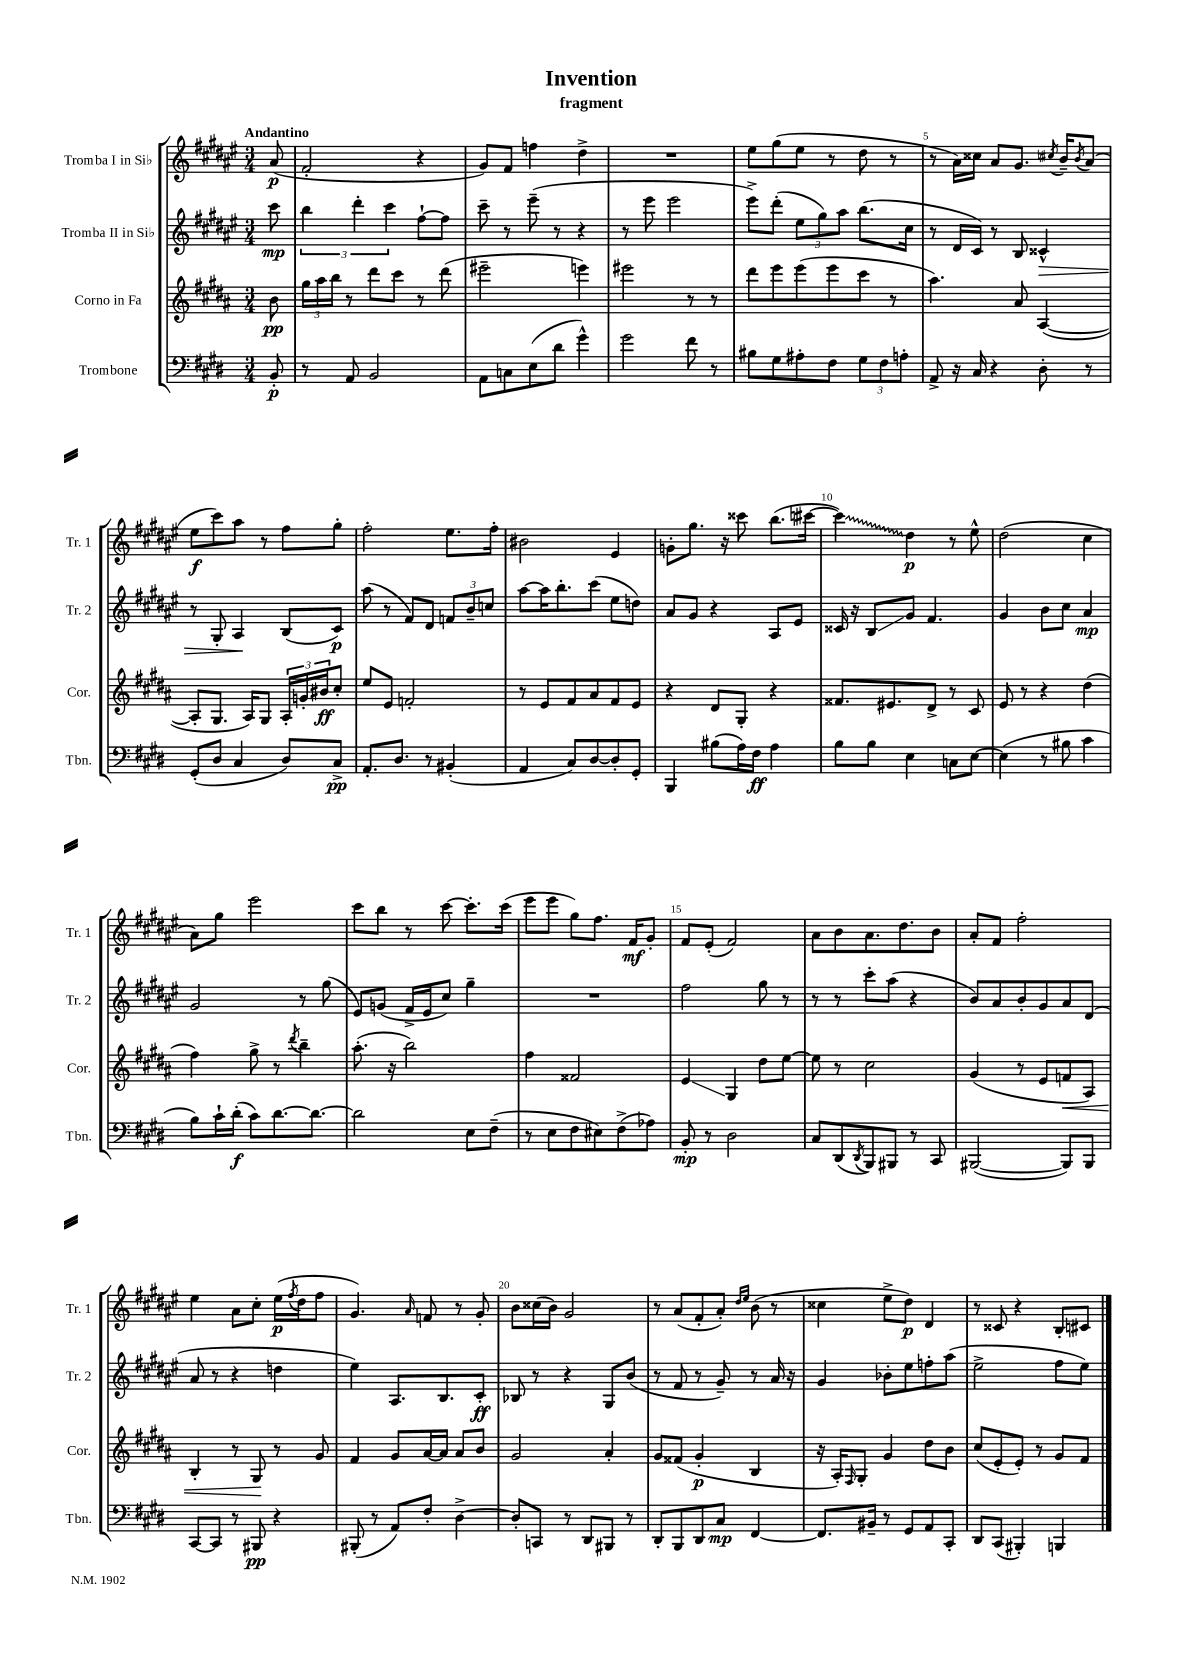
\header { title = "Invention" subtitle = "fragment" }
<<
\new StaffGroup <<
\new Staff = "s0" \with { instrumentName = "Tromba I in Sib" shortInstrumentName = "Tr. 1" } {
    \clef treble \key fis \major \numericTimeSignature \time 3/4 \partial 8 \tempo "Andantino"
    ais'8\p( |
    fis'2-. r4 |
    gis'8) fis'8 f''4 dis''4-> |
    R2. |
    eis''8 gis''8( eis''8 r8 dis''8 r8 |
    r8 ais'16) cisis''16 ais'8 gis'8. \acciaccatura { cis''8 } b'16-- \acciaccatura { b'8 } ais'8( |
    eis''8\f cis'''8) ais''8 r8 fis''8 gis''8-. |
    fis''2-. eis''8. fis''16-. |
    bis'2 eis'4 |
    g'8-. gis''8. r16 cisis'''8 b''8.( cis'''16~ |
    \once \override Glissando.style = #'zigzag cis'''4\glissando) dis''4\p r8 eis''8-^ |
    dis''2( cis''4 |
    ais'8) gis''8 eis'''2 |
    cis'''8 b''8 r8 cis'''8~ cis'''8.-. cis'''16( |
    eis'''8 eis'''8 gis''8) fis''8. fis'16\mf gis'8-. |
    fis'8 eis'8-.( fis'2) |
    ais'8 b'8 ais'8. dis''8. b'8 |
    ais'8-. fis'8 fis''2-. |
    eis''4 ais'8 cis''8-. eis''16\p( \acciaccatura { fis''8 } dis''16 fis''8 |
    gis'4.) \grace { ais'16 } f'8 r8 gis'8-. |
    b'8 cisis''16( b'16) gis'2 |
    r8 ais'8( fis'8-. ais'8-.) \grace { dis''16 eis''16 } b'8( r8 |
    cisis''4 eis''8-> dis''8\p) dis'4 |
    r8 cisis'8 r4 b8-. cis'8 \bar "|." |
}
\new Staff = "s1" \with { instrumentName = "Tromba II in Sib" shortInstrumentName = "Tr. 2" } {
    \clef treble \key fis \major \numericTimeSignature \time 3/4 \partial 8
    cis'''8\mp |
    \tuplet 3/2 { b''4 dis'''4-. cis'''4 } fis''8~-! fis''8 |
    cis'''8-- r8 eis'''8--( r8 r4 |
    r8 eis'''8 eis'''2 |
    eis'''8->) dis'''8-.( \tuplet 3/2 { eis''8 gis''8) ais''8 } b''8.( cis''16 |
    r8 dis'16 cis'16) r8 b8 cisis'4-^\> |
    r8 gis8-. ais4\! b8( cis'8\p) |
    ais''8( r8 fis'8) dis'8 \tuplet 3/2 { f'8 b'8-- c''8 } |
    ais''8~ ais''16 b''8.-. cis'''8( eis''8 d''8) |
    ais'8 gis'8 r4 ais8 eis'8 |
    cisis'16 r16 b8\glissando gis'8 fis'4. |
    gis'4 b'8 cis''8 ais'4\mp |
    gis'2 r8 gis''8( |
    eis'8) g'8( fis'16-> eis'16 cis''8) gis''4-- |
    R2. |
    fis''2 gis''8 r8 |
    r8 r8 cis'''8-. ais''8( r4 |
    b'8) ais'8 b'8-. gis'8 ais'8 dis'8( |
    ais'8 r8 r4 d''4 |
    eis''4) ais8. b8. cis'8-.\ff |
    bes8 r8 r4 gis8 b'8( |
    r8 fis'8 r8 gis'8--) r8 ais'16 r16 |
    gis'4 bes'8-. eis''8 f''8-. ais''8( |
    eis''2-> fis''8 eis''8) \bar "|." |
}
\new Staff = "s2" \with { instrumentName = "Corno in Fa" shortInstrumentName = "Cor." } {
    \clef treble \key b \major \numericTimeSignature \time 3/4 \partial 8
    b'8\pp |
    \tuplet 3/2 { gis''16 ais''16 b''16 } r8 dis'''8 cis'''8 r8 dis'''8( |
    eis'''2-- e'''4) |
    eis'''2 r8 r8 |
    dis'''8 e'''8 e'''8( e'''8 cis'''8 r8 |
    ais''4.) ais'8 ais4~( |
    ais8-. gis8. ais16) gis8 \tuplet 3/2 { ais16-. g'16-. bis'16\ff } cis''8-. |
    e''8 e'8 f'2-. |
    r8 e'8 fis'8 ais'8 fis'8 e'8 |
    r4 dis'8 gis8-. r4 |
    fisis'8. eis'8. dis'8-> r8 cis'8 |
    e'8 r8 r4 dis''4( |
    fis''4) gis''8-> r8 \acciaccatura { dis'''8 } b''4-- |
    ais''8.-.( r16 b''2) |
    fis''4 fisis'2 |
    e'4\glissando gis4 dis''8 e''8~ |
    e''8 r8 cis''2 |
    gis'4( r8 e'8 f'8\< ais8) |
    b4-. r8 gis8\! r8 gis'8 |
    fis'4 gis'8 ais'16~ ais'16 ais'8 b'8 |
    gis'2 ais'4-. |
    gis'8 fisis'8( gis'4-.\p b4 |
    r16 ais16-.) \grace { fis16 } gis8-. gis'4 dis''8 b'8 |
    cis''8( e'8-. e'8-.) r8 gis'8 fis'8 \bar "|." |
}
\new Staff = "s3" \with { instrumentName = "Trombone" shortInstrumentName = "Tbn." } {
    \clef bass \key e \major \numericTimeSignature \time 3/4 \partial 8
    b,8-.\p |
    r8 a,8 b,2 |
    a,8 c8 e8( dis'8 gis'4-^) |
    gis'2 fis'8 r8 |
    bis8 gis8 ais8-. fis8 \tuplet 3/2 { gis8 fis8 a8-. } |
    a,8-> r16 cis16 r4 dis8-. r8 |
    gis,8-.( dis8 cis4 dis8) cis8->\pp |
    a,8.-. dis8. r8 bis,4-.( |
    a,4 cis8) dis8~ dis8-. gis,8-. |
    b,,4 bis8( a16) fis16\ff a4 |
    b8 b8 e4 c8 e8~ |
    e4( r8 bis8 cis'4 |
    b8) cis'16-! dis'16-.\f( cis'8) dis'8.~ dis'8.~ |
    dis'2 e8 fis8--( |
    r8 e8 fis8 eis8) fis8->( aes8) |
    b,8-.\mp r8 dis2 |
    cis8 dis,8( \acciaccatura { dis,8 } b,,8) bis,,8 r8 cis,8 |
    bis,,2~( bis,,8) bis,,8 |
    cis,8~ cis,8 r8 bis,,8\pp r4 |
    bis,,8-.( r8 a,8) fis8-. dis4~-> |
    dis8-. c,8 r8 dis,8 bis,,8 r8 |
    dis,8-. b,,8 dis,8 cis8\mp fis,4~ |
    fis,8. bis,16-- r8 gis,8 a,8 cis,8-. |
    dis,8 cis,8( bis,,4-.) b,,4 \bar "|." |
}
>>
>>
\layout { \context { \Score \override BarNumber.break-visibility = ##(#f #t #t) barNumberVisibility = #(every-nth-bar-number-visible 5) } }
